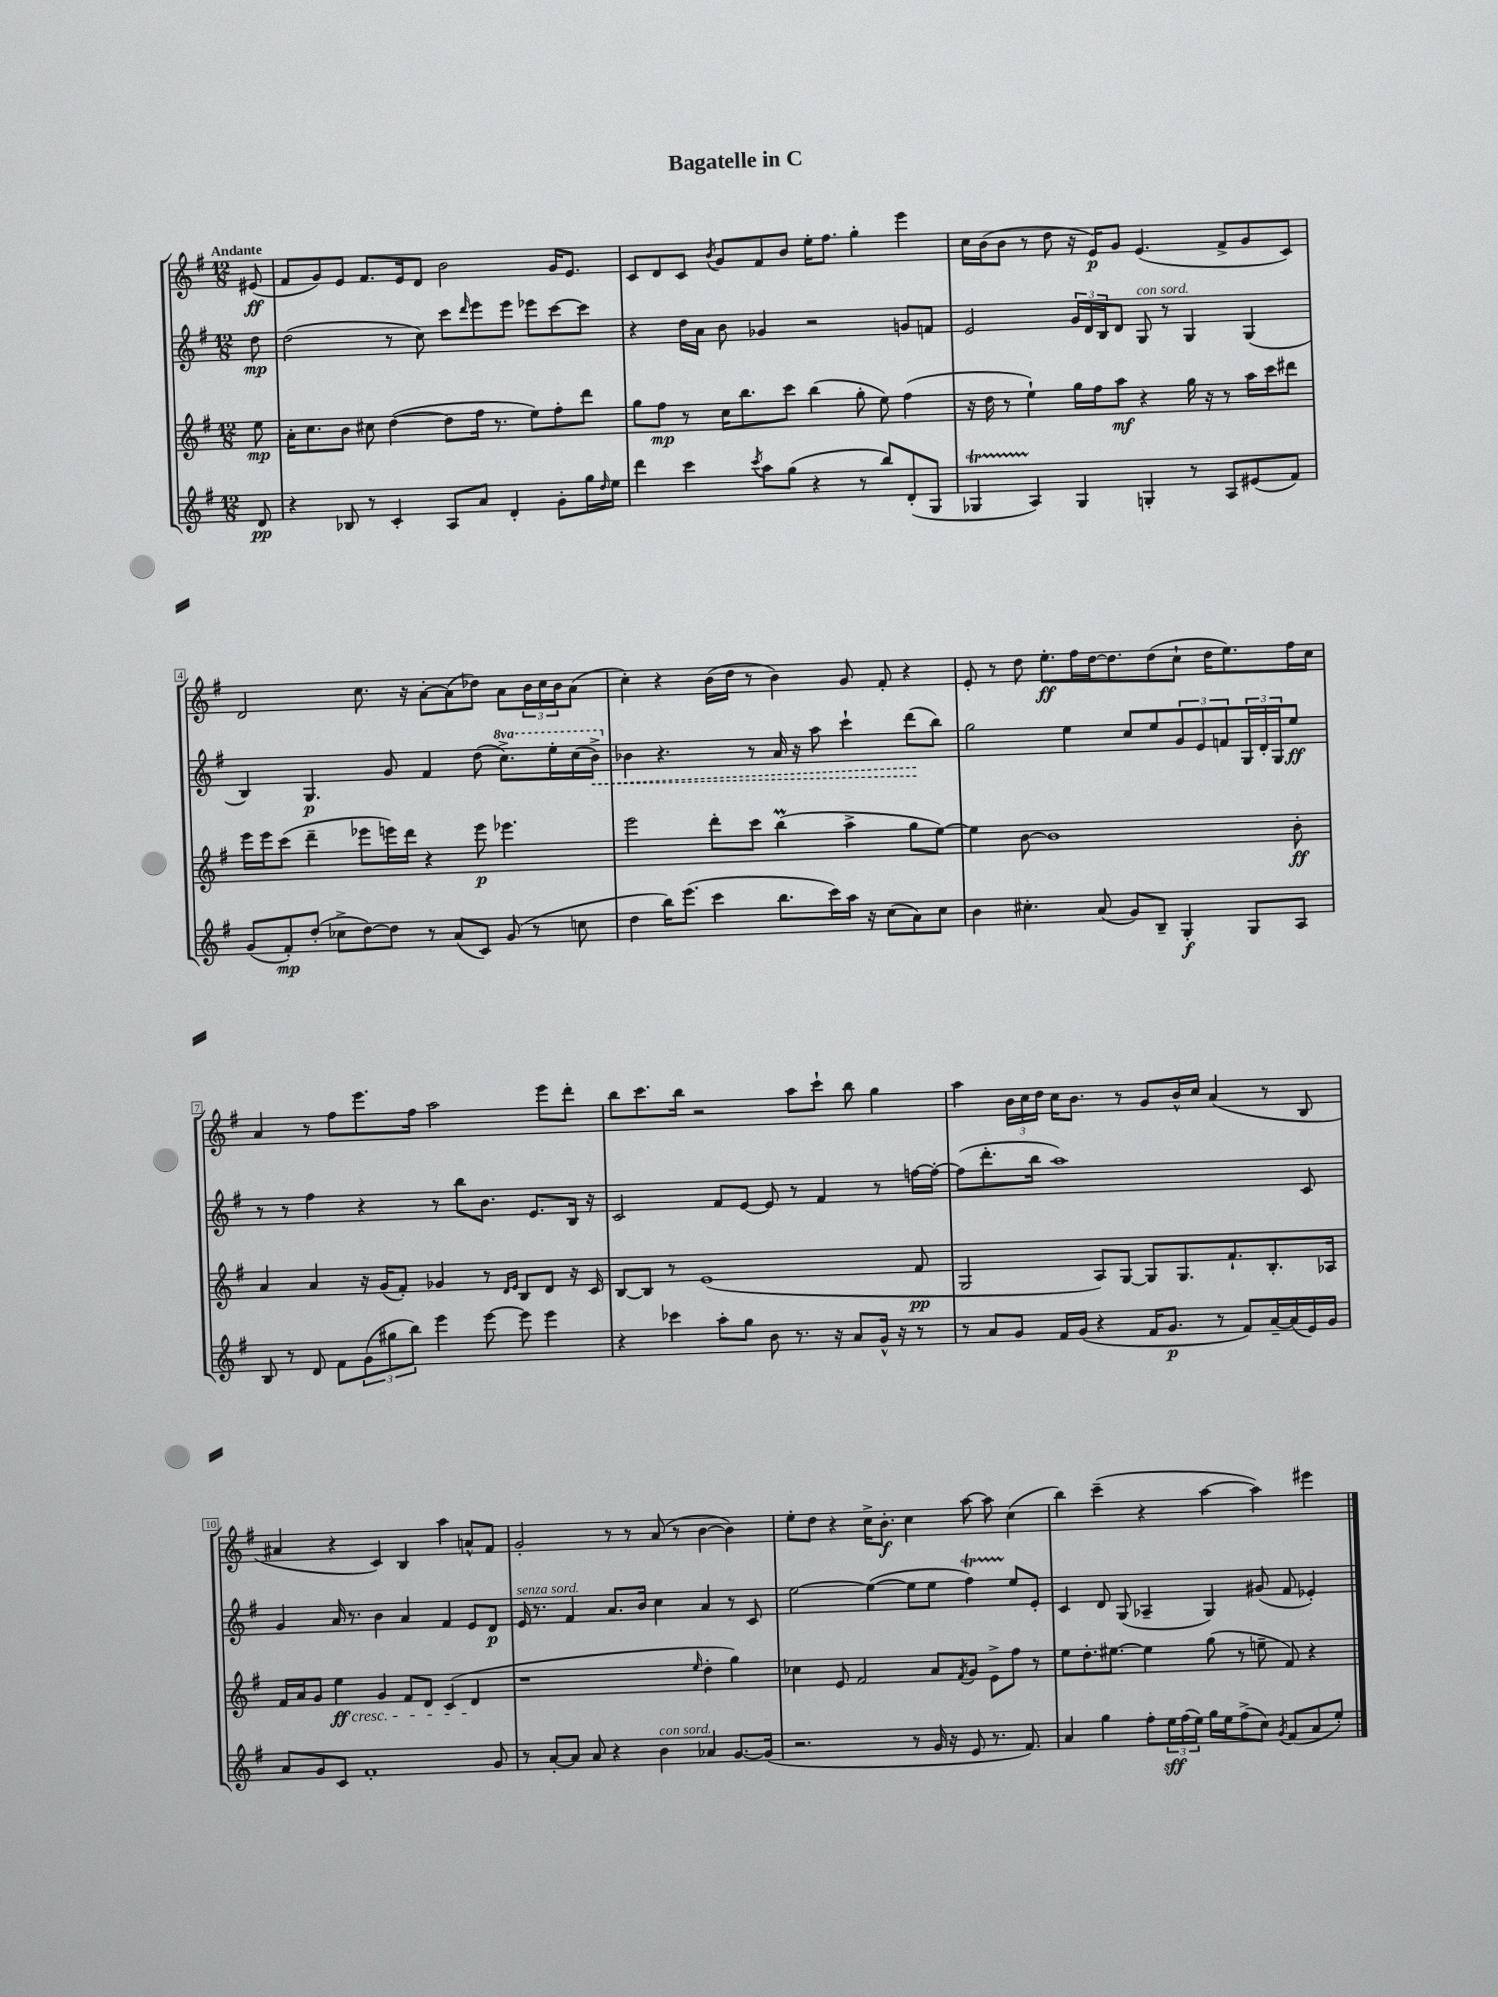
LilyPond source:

\header { title = "Bagatelle in C" }
<<
\new StaffGroup <<
\new Staff = "s0" {
    \clef treble \key g \major \numericTimeSignature \time 12/8 \partial 8 \tempo "Andante"
    eis'8\ff( |
    fis'8 g'8) e'8 fis'8. e'16 d'8 b'2 g'16 e'8. |
    c'8 d'8 c'8 \acciaccatura { b'8 } g'8 fis'8 b'8 e''16-. fis''8. g''4-. e'''4 |
    c''16 b'16( b'8 r8 d''8 r16 e'16\p) g'8 e'4.( fis'8-> g'8 c'8) |
    d'2 c''8. r16 a'8~-. a'8( des''8) a'8 \tuplet 3/2 { b'16 c''16 b'16 } a'8( |
    c''4-.) r4 b'16( d''16 r8 b'4) g'8 fis'8-. r4 |
    e'8-. r8 d''8 e''8.-.\ff fis''16 d''16~ d''8. d''8( c''8-! d''16 e''8.) fis''16 c''16 |
    a'4 r8 fis''8 e'''8. fis''16 a''2 e'''8 d'''8-. |
    b''8 c'''8. b''16 r2 a''8 c'''8-! b''8 g''4 |
    a''4 \tuplet 3/2 { b'16 c''16 d''16 } c''16 b'8. r8 g'8 b'16-^ c''16 a'4( r8 b8 |
    ais'4 r4 c'4) b4 a''4 a'8-^ fis'8 |
    g'2-. r8 r8 a'8( r8 b'4~ b'4) |
    e''8-. d''8 r4 c''16-> b'8.-.\f c''4 a''8~ a''8 c''4( |
    b''4) c'''4--( r4 a''4~ a''4) eis'''4 \bar "|." |
}
\new Staff = "s1" {
    \clef treble \key g \major \numericTimeSignature \time 12/8 \set Staff.ottavationMarkups = #ottavation-simple-ordinals \partial 8
    d''8\mp |
    d''2( r8 c''8) c'''8 \grace { d'''16 } e'''8 e'''8 ees'''8 c'''8~ c'''8 |
    r4 d''16 a'16 b'8 ges'4 r2 g'8 f'8 |
    e'2 \tuplet 3/2 { g'16 d'16 b16 } d'8 g8^\markup { \italic "con sord." } r8 g4 g4( |
    b4) g4.\p g'8 fis'4 d''8( \ottava #1 c'''8.->) e'''16-. c'''16( \once \override Hairpin.style = #'dashed-line b''16->\<) \ottava #0 |
    bes'4 r4. r8 a'16 r16 a''8 c'''4-! d'''8\!( b''8) |
    g''2 e''4 c''8 e''8 \tuplet 3/2 { g'8 e'8 f'8 } \tuplet 3/2 { g16 d'16-. g16 } e''8\ff |
    r8 r8 fis''4 r4 r8 b''8 b'8. e'8. b16 r16 |
    c'2 fis'8 e'8~ e'8 r8 fis'4 r8 f''16~ f''16~-. |
    f''8( d'''8.-. b''16 a''1) c'8 |
    g'4 a'16 r8. b'4 a'4 fis'4 e'8 d'8\p |
    e'16^\markup { \italic "senza sord." } r8. fis'4 a'8. b'16 c''4 a'4 r8 c'8 |
    e''2~ e''4~( e''8 e''8 fis''4\startTrillSpan) e''8\stopTrillSpan e'8-. |
    c'4 d'8 g8( aes4-- g4) gis'8( fis'8 ees'4-.) \bar "|." |
}
\new Staff = "s2" {
    \clef treble \key g \major \numericTimeSignature \time 12/8 \partial 8
    e''8\mp |
    a'16-. c''8. b'8 cis''8 d''4~( d''8 fis''16 r8. e''8) fis''8-. d'''8 |
    g''8 fis''8\mp r8 c''16 b''8. c'''8 b''4( g''8-. e''8) fis''4( |
    r16 d''16 r8 e''4-!) g''16 fis''16 a''8\mf r4 g''16 r16 r8 a''16 c'''16 dis'''8 |
    e'''16 e'''16 c'''8( d'''4-- ees'''8 e'''16) d'''16 r4 e'''8\p ees'''4. |
    e'''2 d'''8-. c'''8 b''4\prall( a''4-> g''8 e''8~) |
    e''4 b'8~ b'1 b'8-.\ff |
    a'4 a'4 r16 g'16( fis'8-.) ges'4 r8 \grace { d'16 e'16 } b8 d'8 r16 c'16 |
    b8~ b8 r8 e'1( fis'8\pp |
    g2 a8) g8~ g8 g8. fis'8.-! b8.-. aes16 |
    fis'16 a'16 g'8 e''4\ff\cresc g'4 fis'8 d'8 c'4( d'4\! |
    r1 \grace { e''16 } d''4-. g''4) |
    ces''4 e'8 fis'2 a'8 \acciaccatura { fis'8 } g'8 e'8-> fis''8 r8 |
    e''8 d''8.-. eis''8.~ eis''4 g''8( r8 e''8-- fis'8) r4 \bar "|." |
}
\new Staff = "s3" {
    \clef treble \key g \major \numericTimeSignature \time 12/8 \partial 8
    d'8\pp |
    r4 bes8 r8 c'4-. a8 a'8 d'4-. g'8-. g''16 \grace { d''16 } e''16 |
    d'''4 c'''4 \acciaccatura { c'''8 } a''8 g''8( r4 r8 b''8) d'8-.( g8 |
    ges4\startTrillSpan a4\stopTrillSpan) ges4 g4-. r8 a8 eis'8( fis'8) |
    g'8( fis'8-.\mp) d''8-.( ces''8-> d''8~) d''8 r8 a'8( c'8) g'8( r8 c''8 |
    d''4 b''16) e'''8.( c'''4 b''8. c'''16) a''16 r16 c''8( a'8) c''8 |
    b'4 cis''4.-. a'8( g'8) b8-- g4-.\f g8 a8 |
    b8 r8 d'8 fis'8 \tuplet 3/2 { g'8( gis''8 b''8) } e'''4 e'''8~ e'''8 e'''4 |
    r4 ces'''4 a''8-. g''8 b'8 r8. r16 a'8 g'16-^ r16 r8 |
    r8 a'8 g'8 fis'16 g'16( r4 fis'16 g'8.\p r8 fis'8) a'16~-- a'16( e'16) g'16 |
    a'8 g'8 c'8 fis'1-. g'8 |
    r8 a'8~-. a'8 a'8 r4 b'4^\markup { \italic "con sord." } aes'4 g'8.~ g'16( |
    r2. r8 g'16 r16 e'8 r8. fis'8.) |
    a'4 g''4 fis''8-. \tuplet 3/2 { e''16\sff fis''16( e''16) } g''16 e''16 fis''8->( c''8) \acciaccatura { g'8 } fis'8( a'8 e''8-.) \bar "|." |
}
>>
>>
\layout { \context { \Score \override BarNumber.stencil = #(make-stencil-boxer 0.1 0.3 ly:text-interface::print) } }
